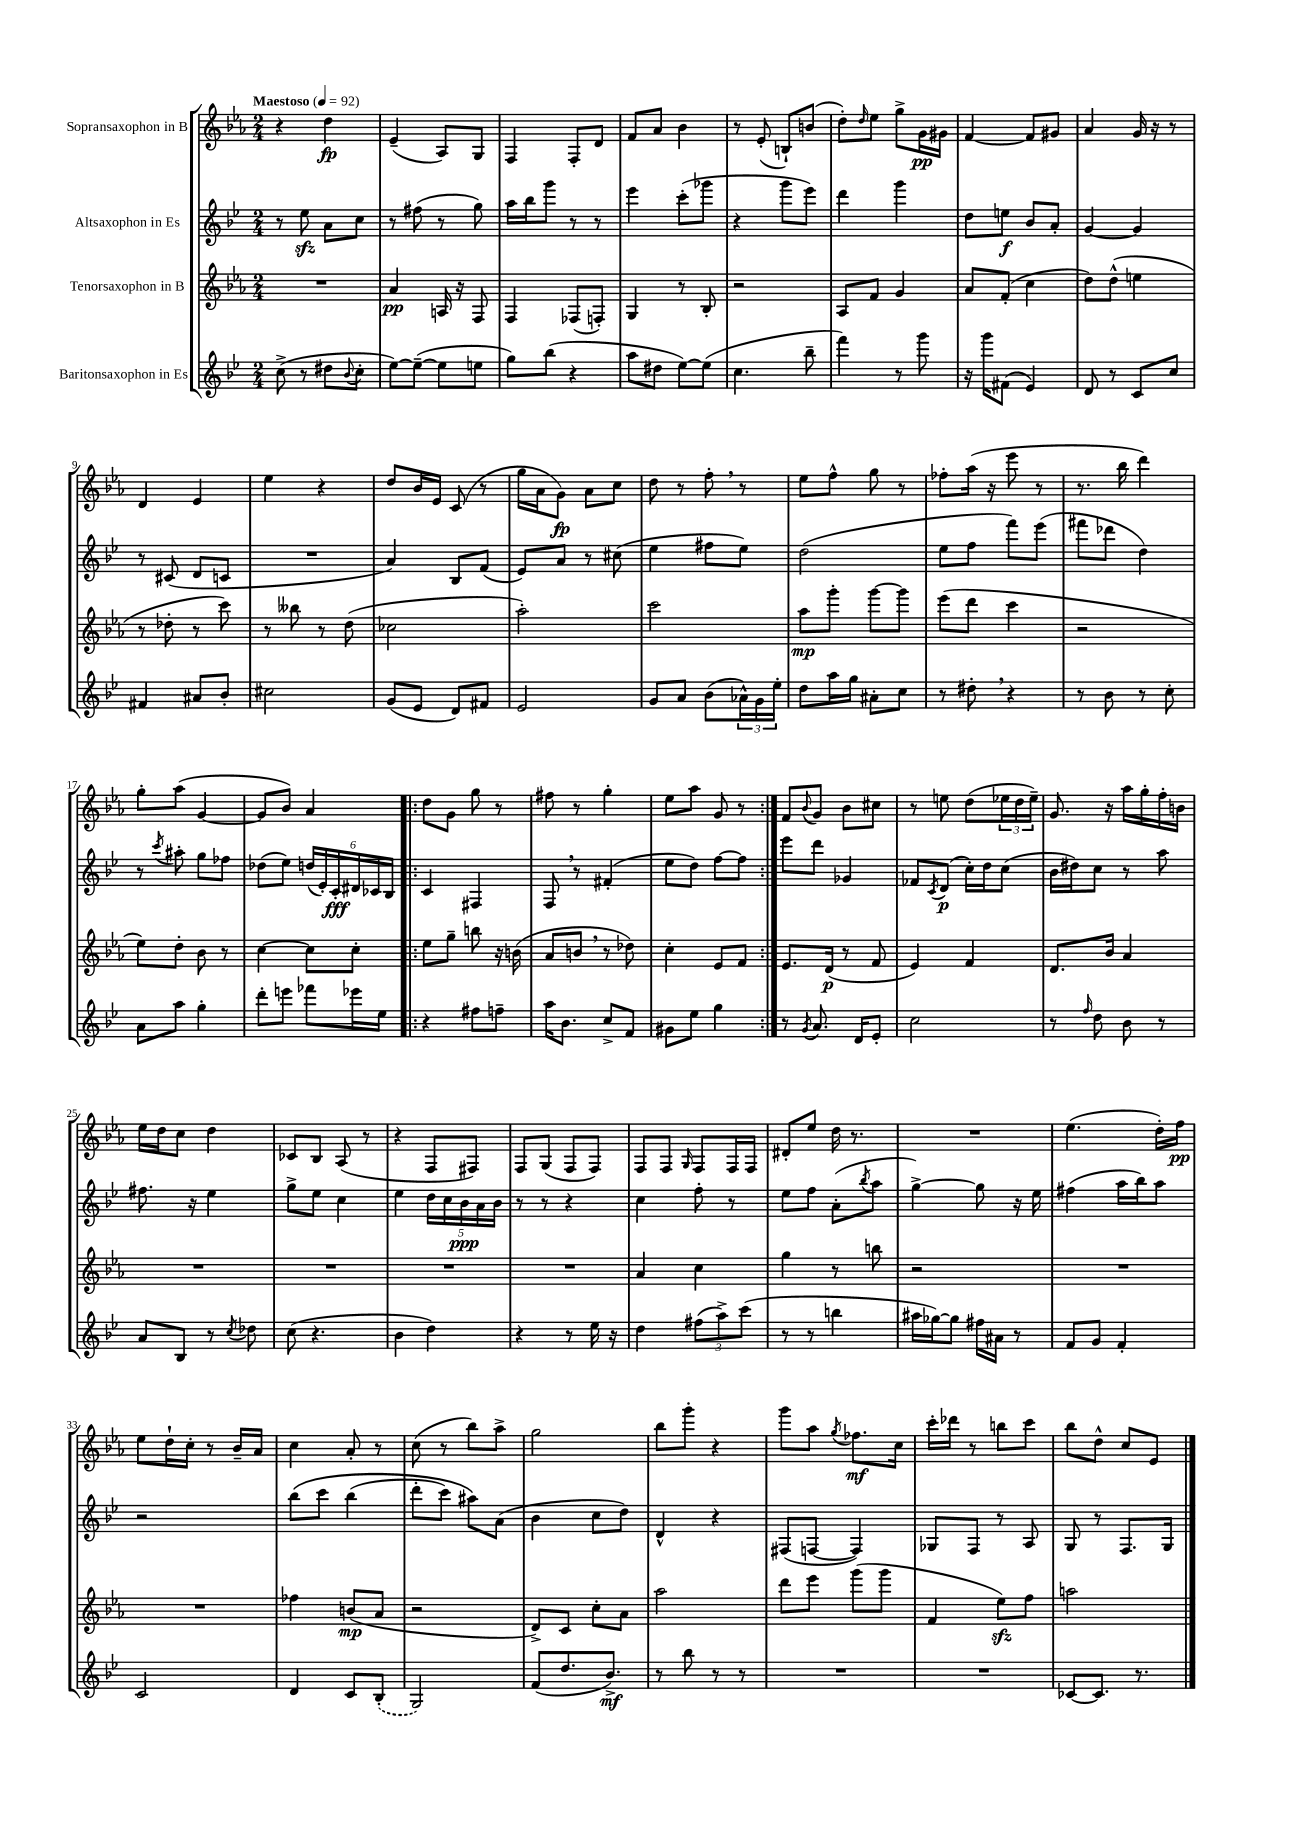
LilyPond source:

<<
\new StaffGroup <<
\new Staff = "s0" \with { instrumentName = "Sopransaxophon in B" } {
    \clef treble \key ees \major \numericTimeSignature \time 2/4 \tempo "Maestoso" 4 = 92
    r4 d''4\fp |
    ees'4--( aes8) g8 |
    f4 f8-. d'8 |
    f'8 aes'8 bes'4 |
    r8 ees'8-.( b8-!) b'8( |
    d''8-.) \grace { d''16 } ees''8 g''8-> g'16\pp gis'16 |
    f'4~ f'8 gis'8 |
    aes'4 g'16 r16 r8 |
    d'4 ees'4 |
    ees''4 r4 |
    d''8 bes'16 ees'16 c'8( r8 |
    g''16 aes'16 g'8\fp) aes'8 c''8 |
    d''8 r8 f''8-. \breathe r8 |
    ees''8 f''8-^ g''8 r8 |
    fes''8-. aes''16( r16 ees'''8 r8 |
    r8. bes''16 d'''4) |
    g''8-. aes''8( g'4~ |
    g'8 bes'8) aes'4 |
    \repeat volta 2 { d''8 g'8 g''8 r8 |
    fis''8 r8 g''4-. |
    ees''8 aes''8 g'8 r8 | }
    f'8 \appoggiatura { bes'8 } g'8 bes'8 cis''8 |
    r8 e''8 d''8( \tuplet 3/2 { ees''16 d''16 ees''16--) } |
    g'8. r16 aes''16 g''16-. f''16-. b'16 |
    ees''16 d''16 c''8 d''4 |
    ces'8 bes8 aes8( r8 |
    r4 f8 fis8) |
    f8 g8( f8 f8) |
    f8 f8 \grace { g16 } f8 f16 f16 |
    dis'8-. ees''8 d''16 r8. |
    R2 |
    ees''4.( d''16-.) f''16\pp |
    ees''8 d''16-! c''16-. r8 bes'16-- aes'16 |
    c''4 aes'8-. r8 |
    c''8( r8 bes''8) aes''8-> |
    g''2 |
    bes''8 g'''8-. r4 |
    g'''8 aes''8 \acciaccatura { g''8 } fes''8.\mf c''16 |
    c'''16-. des'''16 r8 b''8 c'''8 |
    bes''8 d''8-^ c''8 ees'8 \bar "|." |
}
\new Staff = "s1" \with { instrumentName = "Altsaxophon in Es" } {
    \clef treble \key bes \major \numericTimeSignature \time 2/4
    r8 ees''8\sfz a'8 c''8 |
    r8 fis''8( r8 g''8) |
    a''16 bes''16 g'''8 r8 r8 |
    ees'''4 c'''8-.( ges'''8 |
    r4 g'''8 ees'''8) |
    d'''4 g'''4 |
    d''8 e''8\f bes'8 a'8-. |
    g'4~ g'4 |
    r8 cis'8( d'8 c'8 |
    R2 |
    a'4) bes8 f'8( |
    ees'8) a'8 r8 cis''8( |
    ees''4 fis''8 ees''8) |
    d''2( |
    ees''8 f''8 f'''8) ees'''8( |
    fis'''8 des'''8 d''4) |
    r8 \acciaccatura { c'''8 } ais''8-. g''8 fes''8 |
    des''8( ees''8) \tuplet 6/4 { d''16( ees'16-.) c'16-.\fff dis'16 ces'16 bes16 } |
    \repeat volta 2 { c'4 fis4 |
    f8 \breathe r8 fis'4-.( |
    ees''8 d''8) f''8~ f''8 | }
    ees'''8 d'''8 ges'4 |
    fes'8 \acciaccatura { c'8 } d'8\p( c''16-.) d''16 c''8( |
    bes'16 dis''16) c''8 r8 a''8 |
    fis''8. r16 ees''4 |
    g''8-> ees''8 c''4 |
    ees''4 \tuplet 5/4 { d''16 c''16 bes'16\ppp a'16 bes'16 } |
    r8 r8 r4 |
    c''4 f''8-. r8 |
    ees''8 f''8 a'8-.( \acciaccatura { bes''8 } a''8 |
    g''4~->) g''8 r16 ees''16 |
    fis''4( a''16 bes''16) a''8 |
    r2 |
    bes''8\( c'''8 bes''4( |
    d'''8-. c'''8) ais''8\) a'8( |
    bes'4 c''8 d''8) |
    d'4-^ r4 |
    fis8( f8~ f4) |
    ges8 f8 r8 a8 |
    g8 r8 f8. g16 \bar "|." |
}
\new Staff = "s2" \with { instrumentName = "Tenorsaxophon in B" } {
    \clef treble \key ees \major \numericTimeSignature \time 2/4
    R2 |
    aes'4\pp a16 r16 f8 |
    f4 fes8( f8-.) |
    g4 r8 bes8-. |
    r2 |
    aes8 f'8 g'4 |
    aes'8 f'8-.( c''4 |
    d''8) d''8-^( e''4 |
    r8 des''8-. r8 c'''8) |
    r8 beses''8 r8 d''8( |
    ces''2 |
    aes''2-.) |
    c'''2 |
    aes''8\mp g'''8-. g'''8~ g'''8 |
    ees'''8( d'''8 c'''4 |
    r2 |
    ees''8) d''8-. bes'8 r8 |
    c''4~ c''8 c''8-. |
    \repeat volta 2 { ees''8 g''8-- b''8 r16 b'16( |
    aes'8 b'8 \breathe r8 des''8) |
    c''4-. ees'8 f'8 | }
    ees'8. d'16\p( r8 f'8 |
    ees'4) f'4 |
    d'8. bes'16 aes'4 |
    R2 |
    R2 |
    R2 |
    R2 |
    aes'4 c''4 |
    g''4 r8 b''8 |
    r2 |
    R2 |
    R2 |
    fes''4 b'8\mp( aes'8 |
    r2 |
    d'8->) c'8 c''8-. aes'8 |
    aes''2 |
    d'''8 ees'''8 g'''8( g'''8 |
    f'4 ees''8\sfz) f''8 |
    a''2 \bar "|." |
}
\new Staff = "s3" \with { instrumentName = "Baritonsaxophon in Es" } {
    \clef treble \key bes \major \numericTimeSignature \time 2/4
    c''8->( r8 dis''8 \appoggiatura { bes'8 } c''8-. |
    ees''8~) ees''8~--( ees''8 e''8 |
    g''8) bes''8( r4 |
    a''8 dis''8 ees''8~) ees''8( |
    c''4. bes''8-- |
    f'''4) r8 g'''8 |
    r16 g'''16 fis'8( ees'4) |
    d'8 r8 c'8 c''8 |
    fis'4 ais'8 bes'8-. |
    cis''2 |
    g'8( ees'8 d'8) fis'8 |
    ees'2 |
    g'8 a'8 bes'8( \tuplet 3/2 { aes'16-^) g'16 ees''16-. } |
    d''8 a''16 g''16 ais'8-. c''8 |
    r8 dis''8-. \breathe r4 |
    r8 bes'8 r8 c''8-. |
    a'8 a''8 g''4-. |
    d'''8-. e'''8 fes'''8 ees'''16 ees''16 |
    \repeat volta 2 { r4 fis''8 f''8-- |
    a''16 bes'8. c''8-> f'8 |
    gis'8 ees''8 g''4 | }
    r8 \acciaccatura { g'8 } a'8. d'16 ees'8-. |
    c''2 |
    r8 \grace { f''16 } d''8 bes'8 r8 |
    a'8 bes8 r8 \acciaccatura { c''8 } des''8 |
    c''8( r4. |
    bes'4 d''4) |
    r4 r8 ees''16 r16 |
    d''4 \tuplet 3/2 { fis''8( a''8->) c'''8( } |
    r8 r8 b''4 |
    ais''16 ges''16~) ges''8 fis''16 ais'16 r8 |
    f'8 g'8 f'4-. |
    c'2 |
    d'4 c'8 \once \slurDashed bes8-.( |
    g2) |
    f'8( d''8. bes'8.->\mf) |
    r8 bes''8 r8 r8 |
    R2 |
    R2 |
    ces'8~ ces'8. r8. \bar "|." |
}
>>
>>
